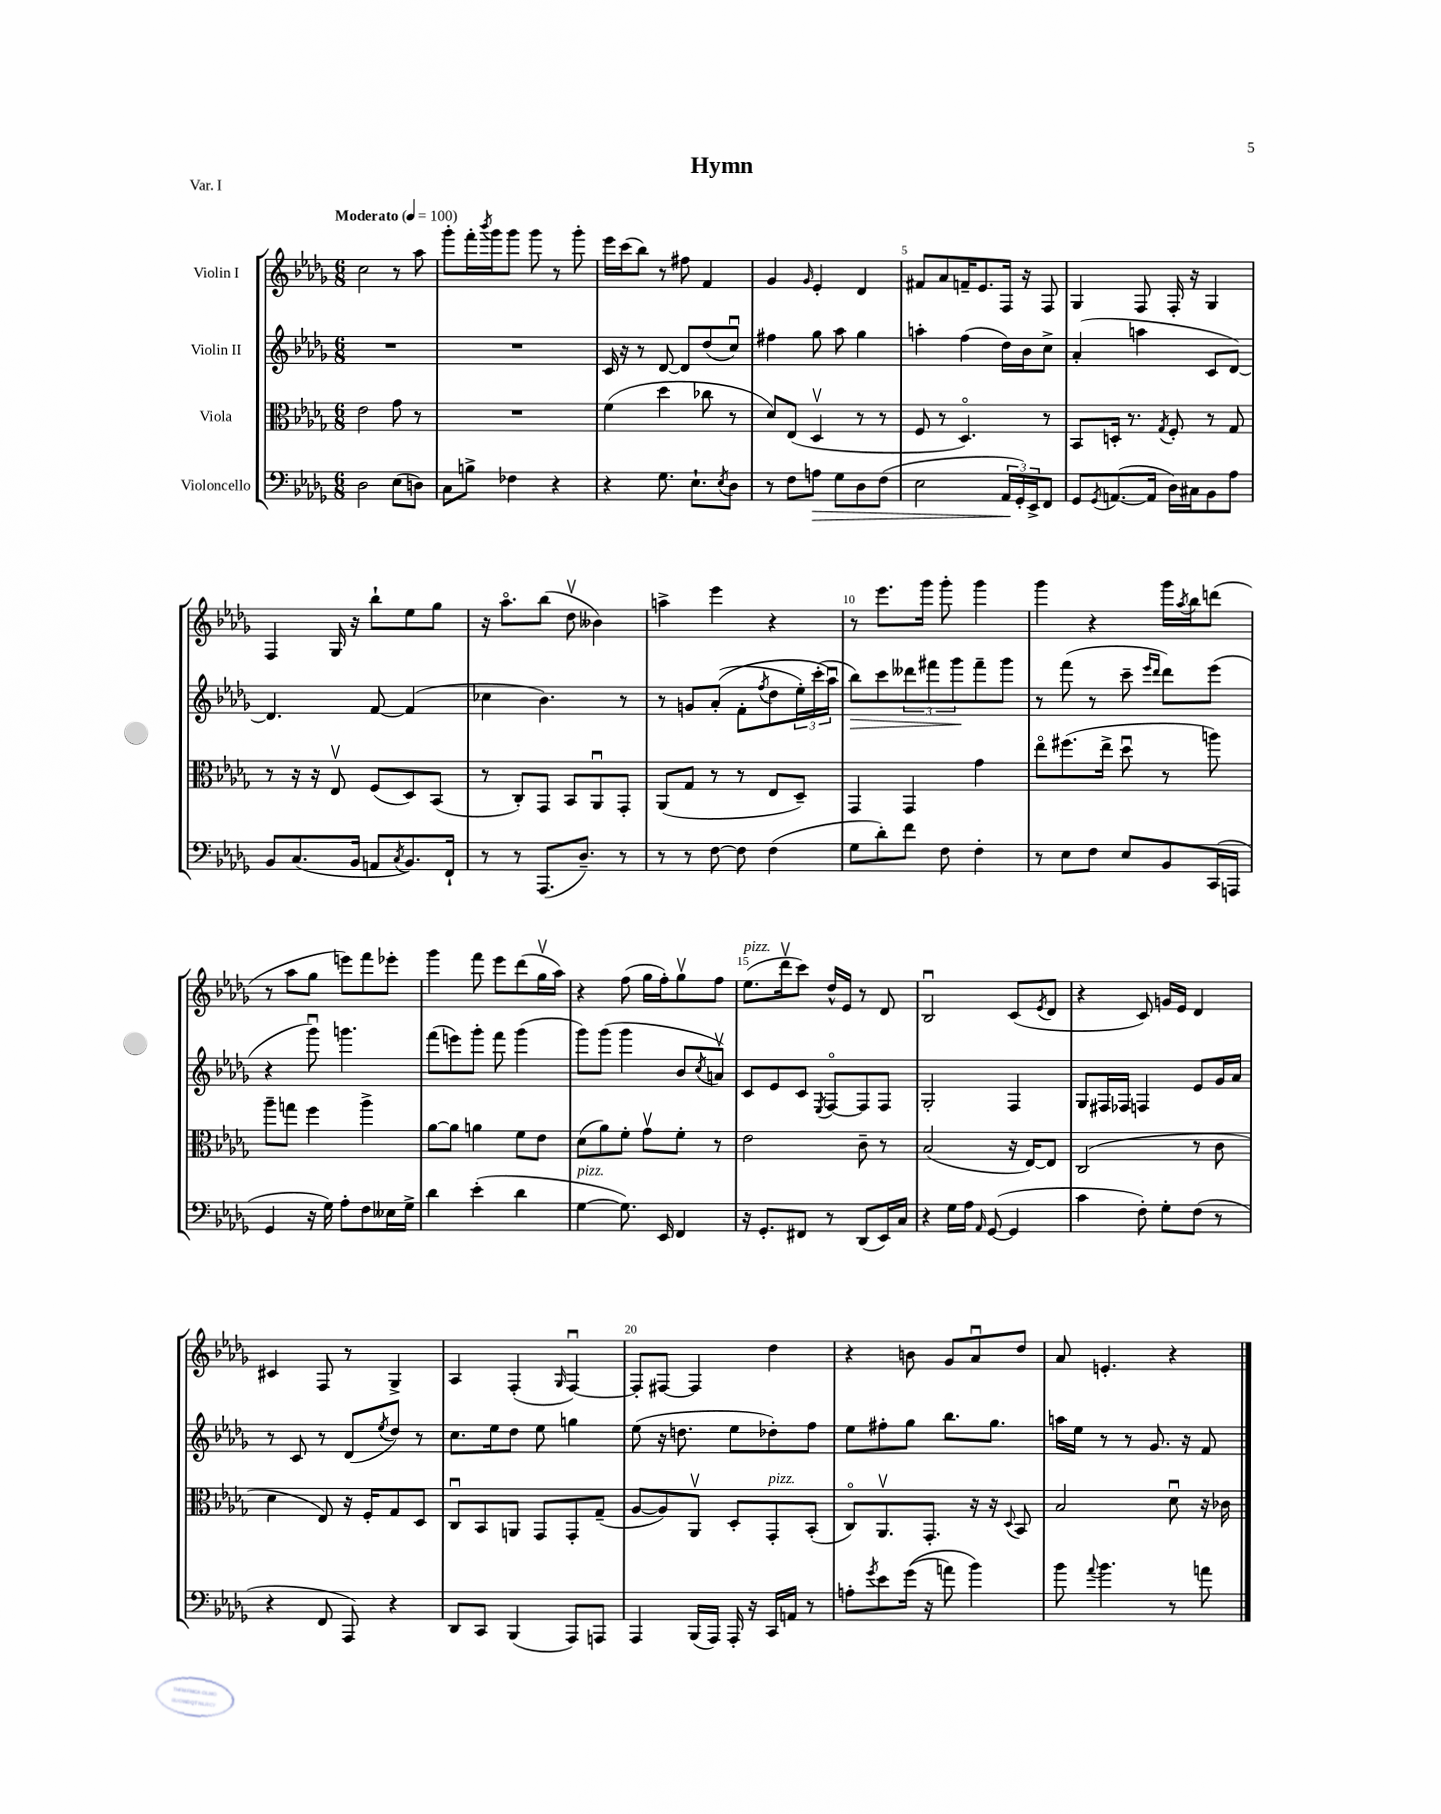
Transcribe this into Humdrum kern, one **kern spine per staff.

**kern	**kern	**kern	**kern
*staff4	*staff3	*staff2	*staff1
*clefF4	*clefC3	*clefG2	*clefG2
*k[b-e-a-d-g-]	*k[b-e-a-d-g-]	*k[b-e-a-d-g-]	*k[b-e-a-d-g-]
*M6/8	*M6/8	*M6/8	*M6/8
*MM100	*MM100	*MM100	*MM100
2D-\	2e-\	2.r	2cc\
(8E-\L	8g-\	.	8r
8D\J)	8r	.	8aa-\
=	=	=	=
8C\L	2.r	2.r	8ggg-'\L
8B^\J	.	.	16fff'\L
.	.	.	8qbbb-/
.	.	.	16ggg-\J
4F-\	.	.	8ggg-\J
.	.	.	8ggg-\
4r	.	.	8r
.	.	.	8ggg-'\
=	=	=	=
4r	(4f\	16c/	16eee-\LL
.	.	16r	(16ccc\J
.	.	8r	8bb-\J)
8.G-\	4dd-\	[8d-/	8r
.	.	8d-/]L	8ff#\
8.E-`\L	.	.	.
.	8cc-\	(8dd-/	4f/
8qE-/	.	.	.
8D-\J	8r	8ccu/J)	.
=	=	=	=
8r	8d-/L)	4ff#\	4g-/
8F\L	(8E-/J	.	.
.	.	.	16qqg-/
8A\J	4D-v/	8gg-\	4e-'/
8G-\L	.	8aa-\	.
8D-\	8r	4gg-\	4d-/
(8F\J	8r	.	.
=	=	=	=
2E-\	8F/	4aa'\	8f#/L
.	8r	.	8a-/
.	4.D-o/)	(4ff\	16f~/K
.	.	.	8.e-/
24AA-/LL	.	16dd-\LL)	16F/Jk
24GG-'/)	.	.	.
.	.	16b-\J	16r
24EE-^/J	.	.	.
8FF/J	8r	8cc^\J	8F/
=	=	=	=
8GG-/L	8BB-/L	(4a-'/	4G-/
8qGG-/	.	.	.
([8.AA/	16D'/Jk	.	.
.	8.r	.	.
.	.	4aa\	8F/
16AA/]Jk	.	.	.
.	8qG-/	.	.
16D-\LL)	8F'/	.	16F'/
16C#\J	.	.	16r
8BB-\	8r	8c/L	4G-/
8A-\J	8G-/	[8d-/J)	.
=	=	=	=
8BB-/L	8r	4.d-/]	4F/
(8.C/	16r	.	.
.	16r	.	.
.	8E-v/	.	16G-/
16BB-/Jk	.	.	16r
8AA/L	(8F/L	[8f/	8bb-`\L
8qC/	.	.	.
8.BB-/)	8D-/)	(4f/]	8ee-\
.	(8BB-/J	.	8gg-\J
16FF`/Jk	.	.	.
=	=	=	=
8r	8r	4cc-\	16r
.	.	.	8.aa-o\L
8r	8C'/L)	.	.
(8.AAA-/L	8GG-/J	4.b-\)	(8bb-\J
.	8BB-/L	.	8dd-v\
8.D-~/J)	.	.	.
.	8AA-u/	.	4b--\)
8r	8GG-'/J	8r	.
=	=	=	=
8r	(8AA-/L	8r	4aa^\
8r	8G-/J	8g/L	.
[8F\	8r	&((8a-'/J	4eee-\
8F\]	8r	8f'\L	.
.	.	8qff/	.
(4F\	8E-/L	8dd-\	4r
.	8D-~/J)	24ee-'\L)	.
.	.	(24ccc'\	.
.	.	24aa-u\JJ&)	.
=	=	=	=
8G-\L	4GG-/	8bb-\L)	8r
8d-'\)	.	8ccc\	8.eee-\L
8f\J	4GG-/	12ddd--\	.
.	.	.	16ggg-\Jk
.	.	12fff#\	.
8F\	.	.	8ggg-'\
.	.	12ggg-\	.
4F'\	4g-\	8fff#~\	4ggg-\
.	.	8ggg-\J	.
=	=	=	=
8r	8ee-o\L	8r	4ggg-\
8E-\L	(8.ff#\	(8fff\	.
8F\J	.	8r	4r
.	16ee-^\Jk	.	.
8E-/L	8dd-u\	8ccc~\	.
.	.	16qqeee-/LL	.
.	.	16qqddd-/JJ	.
8BB-/	8r	8ddd-\L)	16ggg-\LL
.	.	.	8qaa-/
.	.	.	16bb-\J
(16CC/L	8aa\)	(8eee-\J	(8ddd\J
16AAA/JJ	.	.	.
=	=	=	=
4GG-/	8aa-~\L	4r	8r
.	8gg\J	.	8aa-\L
16r	4ff\	8ggg-u\)	8gg-\J
16G-\)	.	.	.
8A-'\L	.	4.ggg\	8eee\L)
8F\	4aa-^\	.	8fff\
16E--\L	.	.	8eee-'\J
16G-^\JJ	.	.	.
=	=	=	=
4d-\	[8a-\L	(8fff\L	4ggg-\
.	8a-\]J	8eee\)	.
(4e-'\	4a\	8ggg-'\J	8fff\
.	.	8fff\	8eee-\L
4d-\	8f\L	(4ggg-\	(8ddd-\
.	8e-\J	.	16gg-v\L
.	.	.	16aa-\JJ)
=	=	=	=
[4G-\	(8d-\L	8ggg-\L)	4r
.	8a-\)	(8ggg-\J	.
8.G-\])	8f'\J	4ggg-\	(8ff\
.	8g-v\L	.	16gg-\LL
16EE-/	.	.	16ff'\J)
4FF/	8f'\J	8b-/L	8gg-v\
.	.	8qcc/	.
.	8r	8av/J)	8ff\J
=	=	=	=
16r	2e-\	8c/L	(8.ee-\L
8.GG-'/L	.	.	.
.	.	8e-/	.
.	.	.	16ddd-v\k
8FF#/J	.	8c/J	8ccc\J)
.	.	8qE-/	.
8r	.	[8Fo/L	16dd-^^/LL
.	.	.	16e-/JJ
(8DD-/L	8c~\	8F/]	8r
16EE-/L)	8r	8F/J	8d-/
16C/JJ	.	.	.
=	=	=	=
4r	(2B-/	2G-'/	2B-u/
16G-\LL	.	.	.
16A-\JJ	.	.	.
16qqAA-/	.	.	.
([8GG-/	.	.	.
4GG-/]	16r	4F/	(8c/L
.	[16E-/LK)	.	.
.	.	.	8qe-/
.	8E-/]J	.	8d-/J
=	=	=	=
4c\	(2C/	8G-/L	4r
.	.	16F#/L	.
.	.	16F-/JJ	.
8F'\)	.	4F/	8c/)
8G-'\L	.	.	16g/LL
.	.	.	16e-/JJ
(8F\J	8r	8e-/L	4d-/
8r	8c\	16g-/L	.
.	.	16a-/JJ	.
=	=	=	=
4r	4d-\	8r	4c#/
.	.	8c/	.
8FF/	8E-/)	8r	8F/
8AAA-/)	16r	(8d-/L	8r
.	16F'/LK	.	.
.	.	8qee-/	.
4r	8G-/	8dd-/J)	4G-^/
.	8D-/J	8r	.
=	=	=	=
8DD-/L	8Cu/L	8.cc\L	4A-/
8CC/J	8BB-/	.	.
.	.	16ee-\k	.
(4BBB-/	8AA/J	8dd-\J	(4F'/
.	8GG-/L	8ee-\	.
.	.	.	16qqG-/
8AAA-/L)	8GG-'/	4gg\	[4Fu/)
8AAA/J	(8G-~/J	.	.
=	=	=	=
4AAA-/	[8A-/L	(8ee-\	8F'/]L
.	8A-/])	16r	[8F#/J
.	.	8.dd\	.
(16BBB-/LL	8AA-v/J	.	4F#/]
16AAA-/JJ)	.	.	.
16AAA-'/	8D-'/L	8ee-\L	.
16r	.	.	.
16CC/LL	8GG-'/	8dd-'\)	4dd-\
16AA/JJ	.	.	.
8r	(8BB-'/J	8ff\J	.
=	=	=	=
8A'\L	8Co/L)	8ee-\L	4r
8qg-/	.	.	.
8e-\	8.AA-v/	8ff#'\	.
&((16g-\Jk	.	8gg-\J	8b\
16r	8.GG-'/J	.	.
8a\)	.	8.bb-\L	8g-/L
4b-\&)	16r	.	8a-u/
.	16r	8.gg-\J	.
.	8qqD-/	.	.
.	8BB-/	.	8dd-/J
=	=	=	=
8b-\	2B-/	16aa\LL	8a-/
.	.	16ee-\JJ	.
8qqa-/	.	.	.
4.b-\	.	8r	4.e'/
.	.	8r	.
.	.	8.g-/	.
8r	8d-u\	.	4r
.	.	16r	.
8a\	16r	8f/	.
.	16c-\	.	.
==	==	==	==
*-	*-	*-	*-
